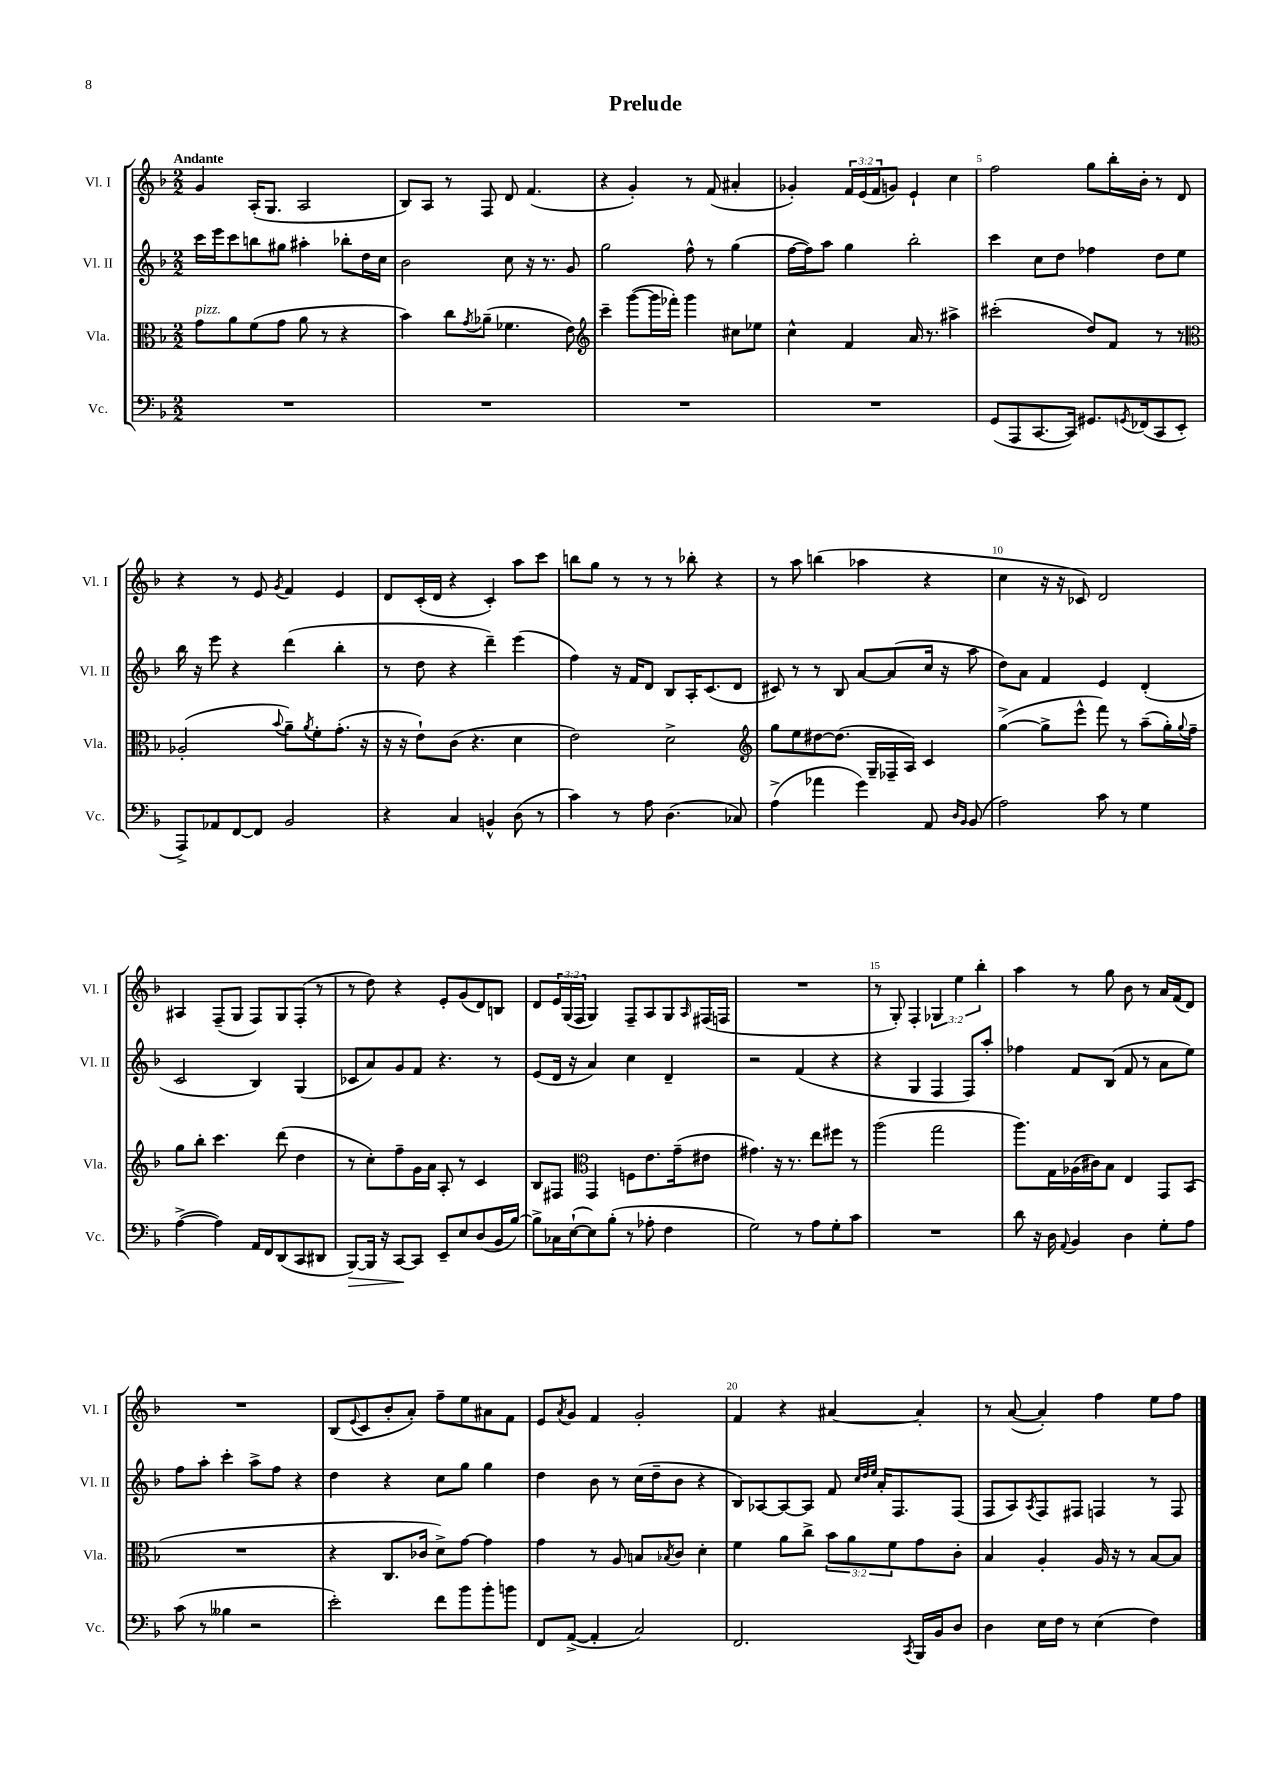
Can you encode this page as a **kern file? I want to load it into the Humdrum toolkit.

**kern	**kern	**kern	**kern
*staff4	*staff3	*staff2	*staff1
*clefF4	*clefC3	*clefG2	*clefG2
*k[b-]	*k[b-]	*k[b-]	*k[b-]
*M2/2	*M2/2	*M2/2	*M2/2
1r	8g\L	16ccc\LL	4g/
.	.	16eee\J	.
.	8a\	8ccc\	.
.	(8f\	8bb\	(16A'/LK
.	.	.	8.G/J
.	8g\J	8gg#\J	.
.	8a\	4aa#'\	2A/
.	8r	.	.
.	4r	8bb-'\L	.
.	.	16dd\L	.
.	.	16cc\JJ	.
=	=	=	=
1r	4b-\)	2b-\	8B-/L)
.	.	.	8A/J
.	8cc\L	.	8r
.	8qg/	.	.
.	(8a-~\J	.	8F/
.	4.f-\	8cc\	8d/
.	.	16r	(4.f/
.	.	8.r	.
.	8e\)	8g/	.
=	=	=	=
*	*clefG2	*	*
1r	4ccc~\	2gg\	4r
.	([8ggg\L	.	4g'/)
.	16ggg\]L	.	.
.	16fff-'\JJ)	.	.
.	4ggg\	8ff^^\	8r
.	.	8r	(8f/
.	8cc#\L	(4gg\	4a#'/
.	8ee-\J	.	.
=	=	=	=
1r	4cc^^\	[16ff\LL	4g-'/)
.	.	16ff\]J)	.
.	.	8aa\J	.
.	4f/	4gg\	24f/LL
.	.	.	(24e/
.	.	.	24f/J
.	.	.	8g/J)
.	16a/	2bb-'\	4e`/
.	8.r	.	.
.	4aa#^\	.	4cc\
=	=	=	=
(8GG/L	(2ccc#'\	4ccc\	2ff\
8AAA/	.	.	.
[8.CC/	.	8cc\L	.
.	.	8dd\J	.
16CC/]Jk)	.	.	.
8.GG#/L	8dd/L)	4ff-\	8gg\L
.	8f/J	.	16bb-'\L
8qGG/	.	.	.
(16FF-/k	.	.	16b-'\JJ
8CC/	8r	8dd\L	8r
8EE'/J	8r	8ee\J	8d/
=	=	=	=
*	*clefC3	*	*
8AAA^/L)	(2A-'/	16bb-\	4r
.	.	16r	.
8AA-/	.	8eee\	.
[8FF/	.	4r	8r
8FF/]J	.	.	8e/
.	8qqb-/	.	8qg/
2BB-/	8a~\L)	(4ddd\	4f/
.	8qa/	.	.
.	8f'\	.	.
.	(8.g'\J	4bb-'\	4e/
.	16r	.	.
=	=	=	=
4r	16r	8r	8d/L
.	16r	.	.
.	8e`\L)	8dd\	(16c'/L
.	.	.	16d/JJ
4C/	(8c\J	4r	4r
.	4.r	.	.
4BB^^/	.	4ddd~\)	4c'/)
(8D\	4d\	(4eee\	8aa\L
8r	.	.	8ccc\J
=	=	=	=
4c\)	2e\)	4ff\)	8bb\L
.	.	.	8gg\J
8r	.	16r	8r
.	.	16f/LK	.
8A\	.	8d/J	8r
(4.D\	2d^\	8B-/L	8r
.	.	16A'/K	8bb-'\
.	.	(8.c/	.
.	.	.	4r
8C-/)	.	8d/J	.
=	=	=	=
*	*clefG2	*	*
(4A^\	8gg\L	8c#/)	8r
.	8ee\	8r	8aa\
4a-\	[8dd#\	8r	(4bb\
.	(8.dd#\]J	8B-/	.
4g\)	.	[8a/L	4aa-\
.	16G~/LL	.	.
.	16F-~/	(8a/]	.
.	16A/JJ)	.	.
8AA/	4c/	16cc/Jk	4r
.	.	16r	.
16qqD/LL	.	.	.
16qqBB-/JJ	.	.	.
(8BB-/	.	8aa\	.
=	=	=	=
2A\)	([4gg^\	8dd\L)	4cc\
.	.	8a\J	.
.	8gg^\]L	4f/	16r
.	.	.	16r
.	8eee^^\J	.	8c-/)
8c\	8fff\)	4e/	2d/
8r	8r	.	.
4G\	(8aa~\L	(4d'/	.
.	16gg'\L)	.	.
.	8qqgg/	.	.
.	16ff~\JJ	.	.
=	=	=	=
([4A^\	8gg\L	2c/	4A#/
.	8bb-'\J	.	.
4A\])	4.ccc\	.	(8F~/L
.	.	.	8G/J
16AA/LL	.	4B-/)	8F/L)
16FF/J	.	.	.
(8DD/	(8ddd\	.	8G/
8CC/	4dd\	(4G/	(8F'/J
8DD#/J	.	.	8r
=	=	=	=
[8BBB-/L)	8r	8c-/L	8r
16BBB-/]Jk	8cc'\L)	8a/)	8dd\)
16r	.	.	.
[8CC/L	8ff~\	8g/	4r
8CC/]J	16g\L	8f/J	.
.	16a\JJ	.	.
8EE~/L	8A'/	4.r	8e'/L
8E/	8r	.	(8g/
(8D/	4c/	.	8d/)
16BB-/L	.	8r	8B/J
[16B-/JJ)	.	.	.
=	=	=	=
8B-^\]L	8B-/L	(8e/L	8d/L
16C-\L	8F#/J	16d/Jk	24e/L
.	.	.	(24G/
([16E`\J	.	16r	.
.	.	.	24F/JJ
*	*clefC3	*	*
8E\])	4GG/	4a/)	4G/)
(8B-'\J	.	.	.
8r	8F\L	4cc\	8F~/L
8A-'\	8.e\	.	8A/
4F\	.	4d~/	8G/
.	(16g~\k	.	.
.	.	.	16qqA/
.	8e#\J	.	(16F#/L
.	.	.	16F/JJ
=	=	=	=
2G\)	4.g#\)	2r	1r
.	16r	.	.
.	8.r	.	.
8r	.	(4f/	.
8A\L	8ee\L	.	.
8G'\	8ff#\J	4r	.
8c\J	8r	.	.
=	=	=	=
1r	(2aa\	4r	8r
.	.	.	8G'/)
.	.	4G/	4F'/
.	2gg\	4F/	6G-/
.	.	.	6ee\
.	.	8F/L)	.
.	.	.	6bb-'\
.	.	8aa'/J	.
=	=	=	=
8d\	8.aa\L)	4ff-\	4aa\
16r	.	.	.
16D\	16G\L	.	.
8qqAA/	.	.	.
4BB-/	(16A-\	8f/L	8r
.	16c#\J)	.	.
.	8B-\J	(8B-/J	8gg\
4D\	4E/	8f/	8b-\
.	.	8r	8r
8G'\L	8GG/L	8a\L	16a/LL
.	.	.	(16f/J
8A\J	(8BB-/J	8ee\J)	8d/J)
=	=	=	=
(8c\	1r	8ff\L	1r
8r	.	8aa'\J	.
4B--\	.	4ccc'\	.
2r	.	8aa^\L	.
.	.	8ff\J	.
.	.	4r	.
=	=	=	=
2e'\)	4r	4dd\	(8B-/L
.	.	.	8qqe/
.	.	.	8c/
.	8.C/L	4r	8b-'/
.	.	.	8a'/J)
.	16c-/Jk	.	.
8f\L	8d^\L)	8cc\L	8ff~\L
8b-\	[8g\J	8gg\J	8ee\
8b-'\	4g\]	4gg\	8a#\
8b\J	.	.	8f\J
=	=	=	=
8FF/L	4g\	4dd\	8e/L
.	.	.	8qa/
([8AA^/J	.	.	8g/J
4AA'/]	8r	8b-\	4f/
.	8A/	8r	.
2C/)	8B/L	(16cc\LL	2g'/
.	.	16dd~\J	.
.	8qB-/	.	.
.	8c/J	8b-\J	.
.	4d'\	4r	.
=	=	=	=
2.FF/	4f\	8B-/L)	4f/
.	.	[8A-/	.
.	8a\L	8A-/_	4r
.	8cc^\J	8A-/]J	.
.	12b-\L	8f/	[4a#/
.	12a\	.	.
.	.	32qqcc/LLL	.
.	.	32qqdd/	.
.	.	32qqee/JJJ	.
.	.	16a'/LK	.
.	12f\	.	.
.	.	8.F/	.
8qCC/	.	.	.
16BBB-/LL	8g\	.	4a#'/]
16BB-/J	.	.	.
8D/J	8c'\J	(8F/J	.
=	=	=	=
4D\	4B-/	8F/L	8r
.	.	8A/)	([8a/
.	.	8qA/	.
16E\LL	4A'/	8F/	4a'/])
16F\JJ	.	.	.
8r	.	8F#/J	.
(4E\	16A/	4F/	4ff\
.	16r	.	.
.	8r	.	.
4F\)	[8B-/L	8r	8ee\L
.	8B-/]J	8F/	8ff\J
==	==	==	==
*-	*-	*-	*-
